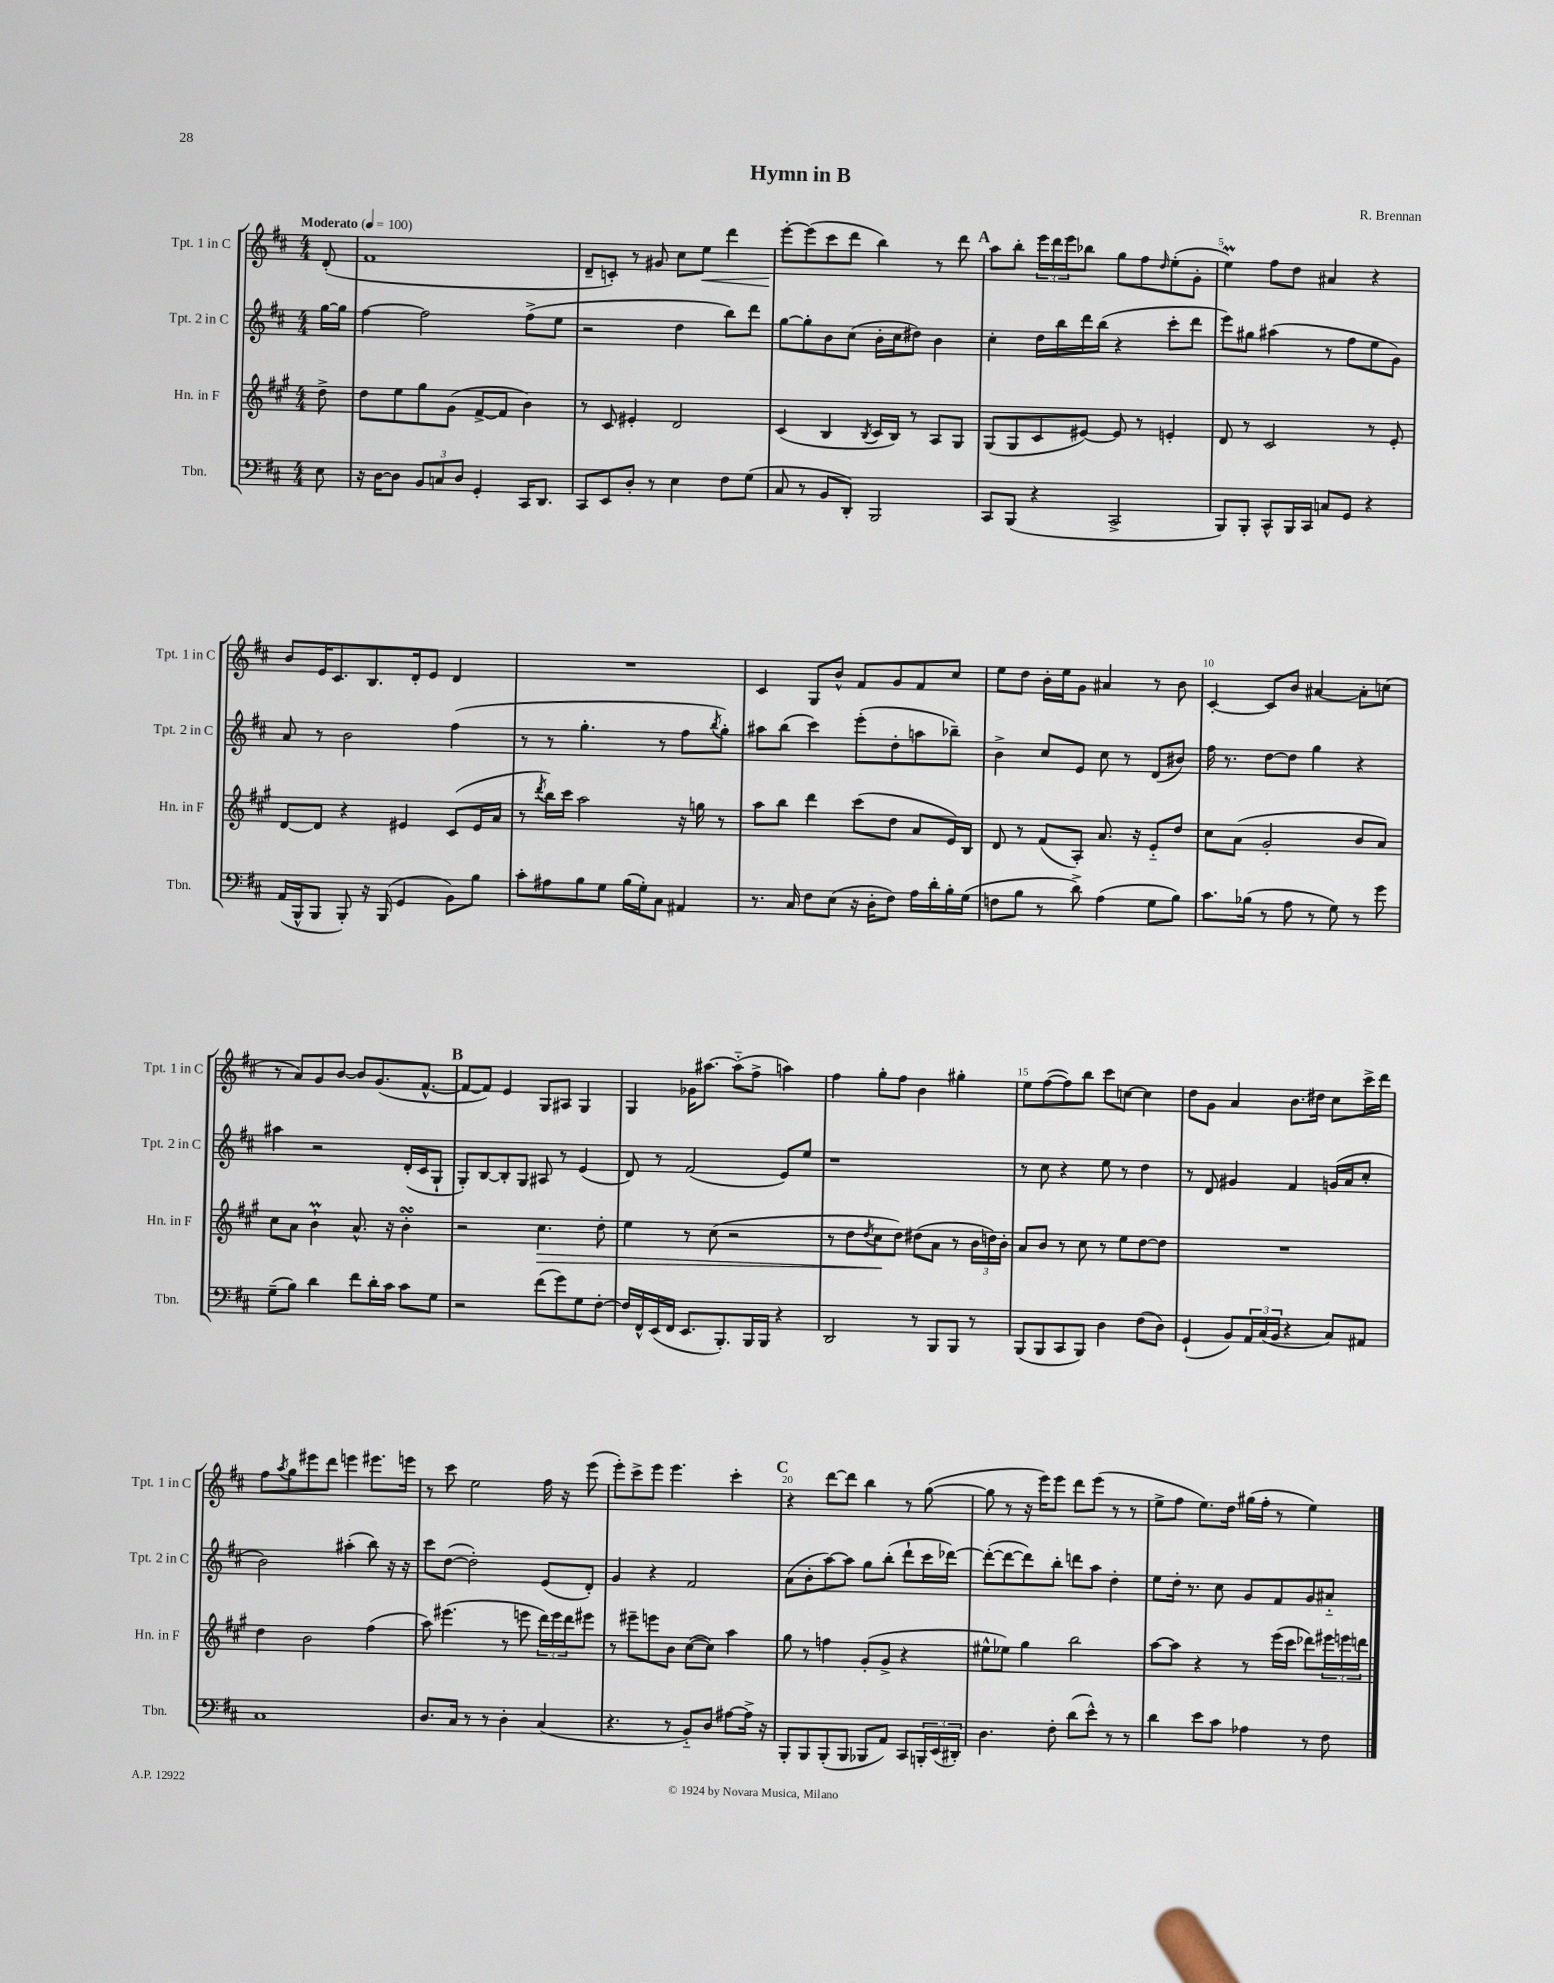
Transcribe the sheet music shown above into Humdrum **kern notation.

**kern	**kern	**kern	**kern
*staff4	*staff3	*staff2	*staff1
*clefF4	*clefG2	*clefG2	*clefG2
*k[f#c#]	*k[f#c#g#]	*k[f#c#]	*k[f#c#]
*M4/4	*M4/4	*M4/4	*M4/4
*MM100	*MM100	*MM100	*MM100
8E	8dd^	[16gg	(8d'
.	.	16gg]	.
=	=	=	=
16r	8dd	[4ff#	1f#
[16D	.	.	.
8D]	8ee	.	.
12BB	8gg#	2ff#]	.
12C	.	.	.
.	(8g#	.	.
12D	.	.	.
4GG'	[8f#^	.	.
.	8f#]	.	.
16CC#	4b)	(8ff#^	.
8.DD	.	.	.
.	.	8ee	.
=	=	=	=
8CC#	8r	2r	8d~
8EE	8c#	.	8c')
8D'	4e#'	.	8r
8r	.	.	8g#
4E	2d	4dd	8cc#
.	.	.	8ee
8F#	.	8bb)	4ddd
(8G	.	8ddd	.
=	=	=	=
8C#	(4c#	[8gg	[8eee'
8r	.	8gg']	(8eee]
8BB	4B	8b	8ccc#
8DD')	.	(8cc#	8ddd
.	8qB	.	.
2BBB	16c#	16b'	4bb)
.	16B)	16cc#	.
.	8r	8dd#)	.
.	8A	4b	8r
.	8G#	.	8ddd
=	=	=	=
8CC#	(8G#	4cc#'	8aa
(8BBB	8G#	.	8bb'
4r	8c#	16dd	24eee
.	.	.	24ddd
.	.	16bb	.
.	.	.	24eee
.	[8e#)	16ddd	8bb-
.	.	(16bb	.
2CC#^	8e#]	4r	8gg
.	8r	.	8ff#
.	.	.	16qqdd
.	4e'	8ccc#'	(8ee'
.	.	8ddd	8g'
=	=	=	=
8BBB)	8d	8eee)	4ee)
8BBB'	8r	8gg#	.
8CC#^^	2c#	(4aa#	8ff#
16BBB	.	.	8dd
16CC#	.	.	.
8C	.	8r	4a#
8GG	.	8ff#	.
4r	8r	8ee	4r
.	8e'	8g)	.
=	=	=	=
(16AA	[8d	8a	8b
16BBB^^	.	.	.
8BBB	8d]	8r	16e
.	.	.	8.c#
8BBB')	4r	2b	.
16r	.	.	8.B
(16BBB	.	.	.
4GG	4e#	.	.
.	.	.	16d'
.	.	.	8e
8BB)	(8c#	(4ff#	4d
8B	16e#	.	.
.	16a	.	.
=	=	=	=
8c#'	8r	8r	1r
.	8qddd	.	.
8A#	16bb)	8r	.
.	16ccc#	.	.
8B	2aa	4.gg'	.
8G	.	.	.
(16B	.	.	.
16G')	.	.	.
8C#	.	8r	.
4AA#	16r	8ff#	.
.	16gg	.	.
.	.	8qbb	.
.	8r	8gg')	.
=	=	=	=
8.r	8aa	8aa#	4c#
.	8bb	(8bb	.
16C#	.	.	.
8F#	4ddd	4ccc#)	8G
(8E	.	.	8b^^
16r	(8ccc#	(8eee'	8f#
16D'	.	.	.
8F#)	8dd	8dd'	8g
16A	8a	8aa	8f#
16d'	.	.	.
16B'	16e)	8bb-~)	8cc#
(16G	16B	.	.
=	=	=	=
8F	8d	4b^	8ee
8B	8r	.	8dd
8r	(8f#	8cc#	16b'
.	.	.	16ee
8d^)	8A')	8e	8g
(4A	8.a	8cc#	4a#
.	.	8r	.
.	16r	.	.
8G	8e'~	(8d	8r
8B)	8dd	8b#)	8b
=	=	=	=
8.c#	8cc#	16ff#	[4c#'
.	.	8.r	.
.	(8a	.	.
(16B-	.	.	.
8r	2g#'	[8dd	8c#]
8A	.	8dd]	8b
8r	.	4gg	[4a#
8G)	.	.	.
8r	8b	4r	8a#']
8g	8a)	.	(8cc
=	=	=	=
(8G~	8cc#	4aa#	8r
8B)	8a	.	8a)
4d	4b`	2r	8g
.	.	.	[8b
8f#	8.a^^	.	8b]
16d'	.	.	(8.g
16c#	16r	.	.
8c#	4b'	(16d'	.
.	.	16c#	[8.f#^^
8G	.	8G`	.
=	=	=	=
2r	2r	8G')	8f#_
.	.	[8B	8f#])
.	.	8B']	4e
.	.	8G	.
(8f#	4.cc#	8A#	8G
8g)	.	8r	8A#
8G	.	(4e	4G
[8F#'	8dd'	.	.
=	=	=	=
16F#]	4ee	8d)	4G
16FF#^^	.	.	.
(16EE	.	8r	.
16FF#	.	.	.
8.EE	8r	(2f#	16g-
.	.	.	[8.aa#
.	(8cc#	.	.
8.BBB')	.	.	.
.	2r	.	(8aa#'~]
16BBB	.	.	8ff#^
16BBB	.	.	.
4r	.	8e)	4aa)
.	.	8ee	.
=	=	=	=
2DD	8r	1r	4ff#
.	8dd	.	.
.	8qdd	.	.
.	8cc#	.	8gg'
.	8dd)	.	8ff#
8r	(8dd#	.	4b
8BBB	8a	.	.
8BBB	8r	.	4gg#'
8r	24b	.	.
.	24dd)	.	.
.	24b'	.	.
=	=	=	=
(8BBB	8a	8r	8ee
8BBB	8b	8cc#	([8ff#
8CC#	8r	4r	8ff#])
8BBB)	8cc#	.	8bb
4D	8r	8ee	8ccc#
.	8ee	8r	[8cc
(8F#	[8dd	4dd	4cc]
8D)	8dd]	.	.
=	=	=	=
(4GG`	1r	8r	8dd
.	.	8d	8g
8BB)	.	4g#	4a
24AA	.	.	.
(24C#	.	.	.
24BB	.	.	.
4r	.	4f#	8.b
.	.	.	16dd#
8C#)	.	(16g	8cc#
.	.	16a	.
8AA#	.	8cc#'	16ccc#^
.	.	.	16ddd
=	=	=	=
1C#	4dd	2b)	8ff#
.	.	.	8qaa
.	.	.	8gg
.	2b	.	8eee#
.	.	.	8ddd
.	.	(4aa#'	4eee
.	(4ff#	8bb)	8.eee#
.	.	16r	.
.	.	16r	16eee
=	=	=	=
8.D	8aa)	8ccc#	8r
.	(4.eee#	([8dd	8ccc#
16C#	.	.	.
8r	.	2dd'])	2ee
8r	.	.	.
4D'	8r	.	.
.	8eee	.	.
(4C#	24ddd)	(8e	16ff#
.	24eee	.	.
.	.	.	16r
.	24ddd	.	.
.	8eee#	8d')	(8eee
=	=	=	=
4.r	8r	4g	8eee')
.	8eee#~	.	8ccc#^
.	8eee	4r	8eee
8r	8b	.	4.eee
8BB'~)	([8cc#	2f#	.
8D	8cc#])	.	.
[8A#	4aa	.	4ccc#'
16A#^]	.	.	.
16r	.	.	.
=	=	=	=
8BBB'	8gg#	(8a	4r
8BBB	8r	8b'	.
(8BBB'	4ff	[8aa)	[8ddd
8BBB	.	8aa]	8ddd]
8BBB-	(8g#'	8gg	4bb
8AA)	8g#^	(8bb'	.
8CC#	4r	8ddd`	8r
24BBB'	.	16ccc#	([8gg
(24EE	.	.	.
.	.	[16ddd-)	.
24DD#')	.	.	.
=	=	=	=
4.D	8ee#^^	(8ddd-'_	8gg]
.	8ee-)	8ddd-_	8r
.	4gg#	8ddd-])	16r
.	.	.	16eee)
8F#'	.	8bb'	8eee
(8d	2bb	8ddd	8ddd
8e^^)	.	8aa	(8eee
8r	.	4dd'	8r
8r	.	.	8r
=	=	=	=
4d	[8aa	8ee	8ee^
.	8aa]	16dd'	8ff#
.	.	8.r	.
8e	4r	.	8.ee)
8c#	.	8cc#	.
.	.	.	16dd
4A-	8r	8g	(16gg#
.	.	.	16ff#'
.	(16eee	8f#	8r
.	16ccc#	.	.
8r	8ddd-)	8g	4ee)
8F#	24eee#	8a#'~	.
.	24eee	.	.
.	24ddd	.	.
==	==	==	==
*-	*-	*-	*-
